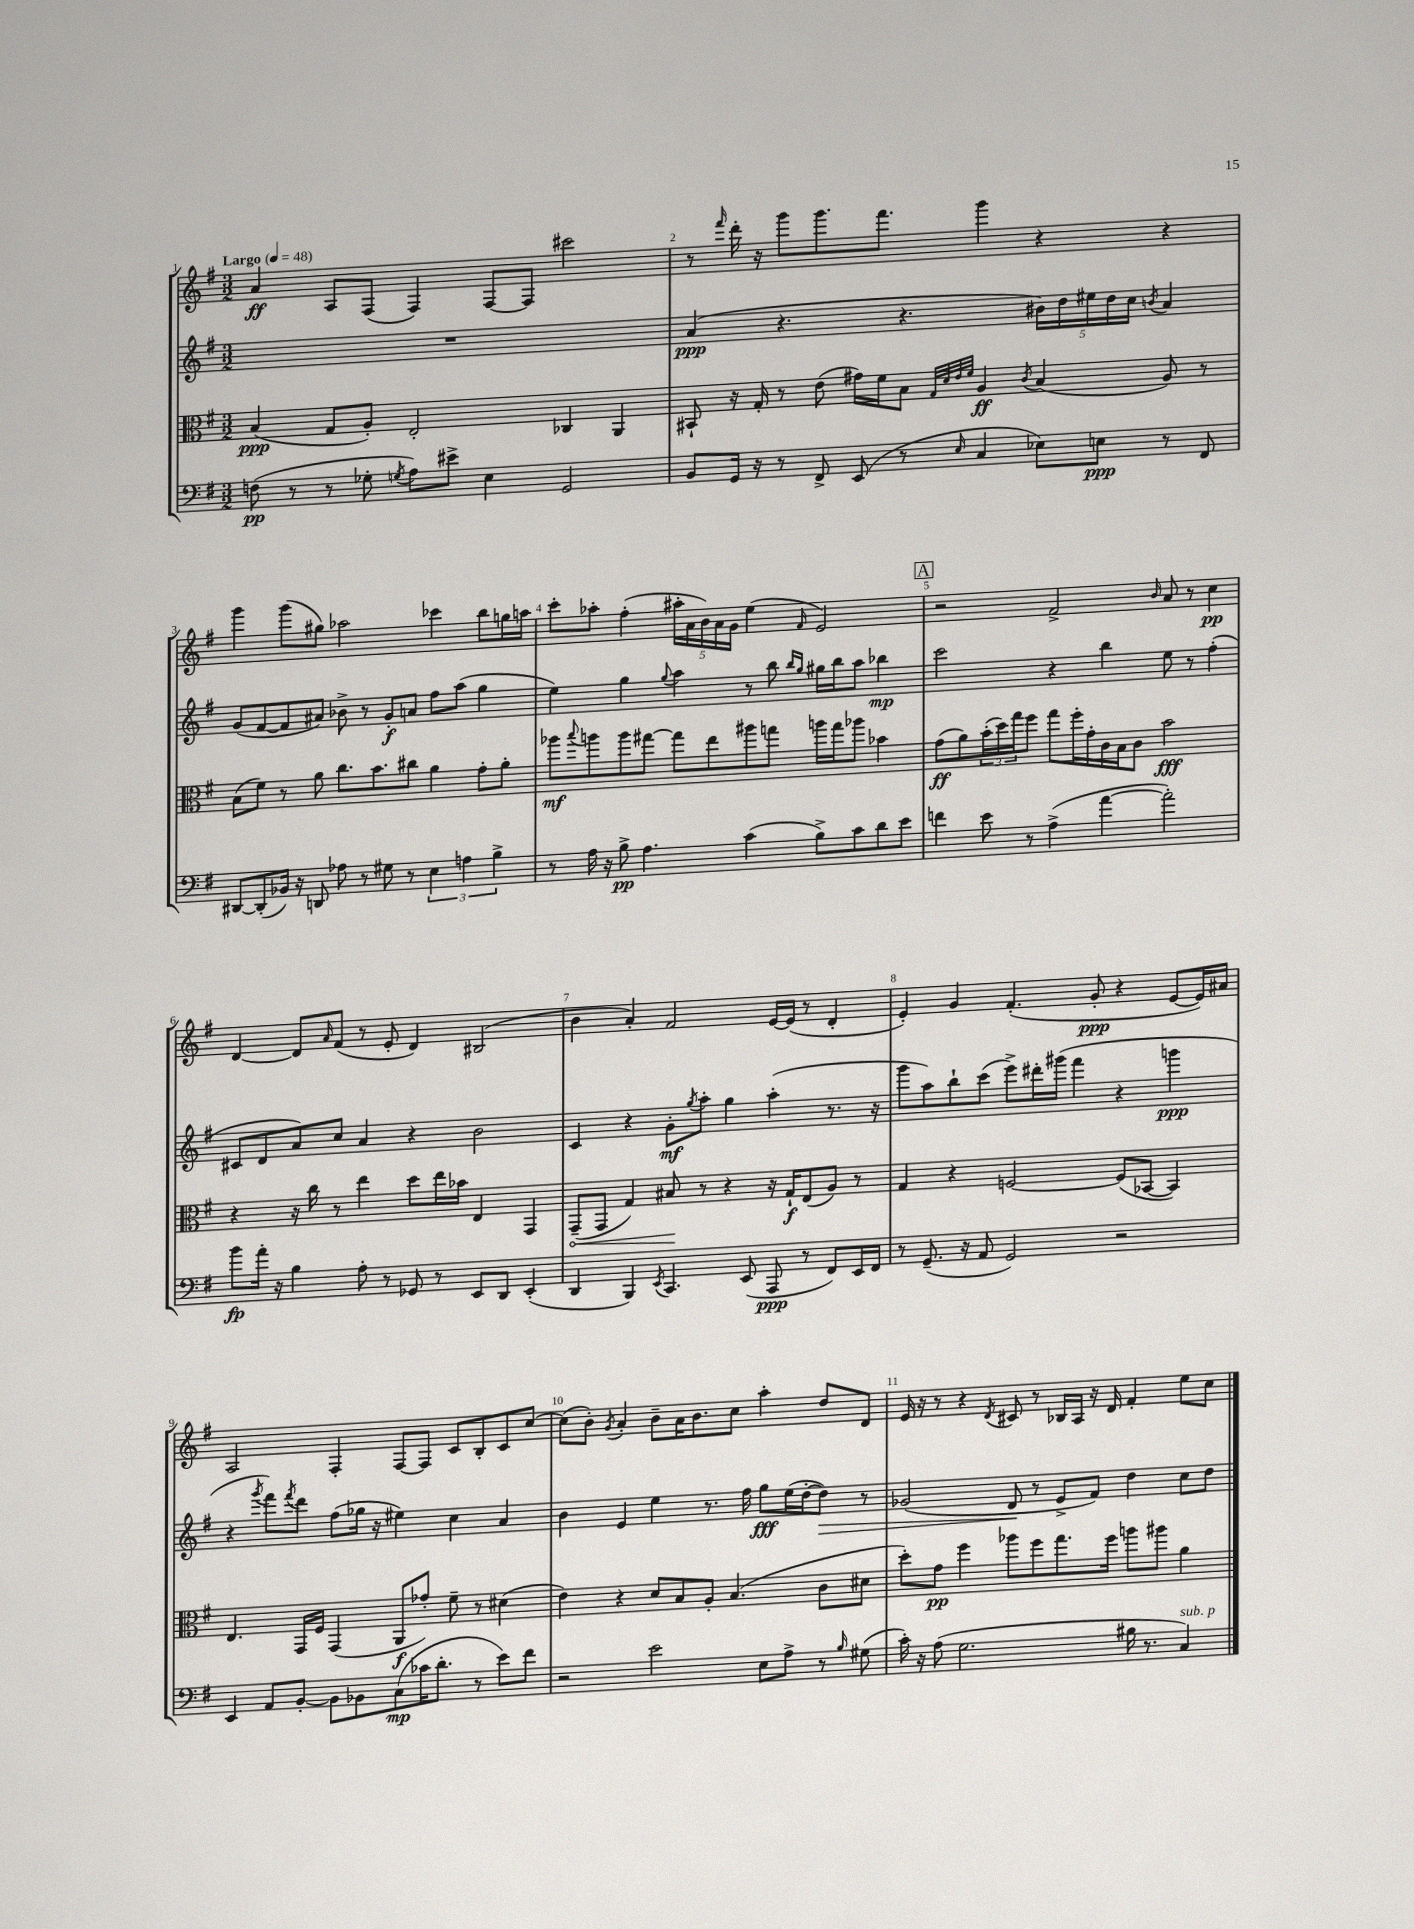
<<
\new StaffGroup <<
\new Staff = "s0" {
    \clef treble \key g \major \numericTimeSignature \time 3/2 \tempo "Largo" 4 = 48
    a'4\ff a8 fis8( fis4) fis8~ fis8 cis'''2 |
    r8 \grace { fis'''16 } d'''16-. r16 g'''8 g'''8. fis'''8. g'''4 r4 r4 |
    g'''4 g'''8( gis''8) aes''2 ces'''4 b''8 g''16 a''16 |
    c'''8-. aes''8-. fis''4-.( \tuplet 5/4 { ais''16-. a'16 b'16) a'16 g'16 } e''4( \grace { fis'16 } e'2) |
    \mark \markup { \box "A" } r2 fis'2-> \grace { b'16 } a'8 r8 c''4\pp |
    d'4~ d'8 \grace { a'16 } fis'8( r8 e'8-. d'4) bis2( |
    b'4 a'4-.) fis'2 e'16~ e'16( r8 d'4-. |
    e'4-.) g'4 fis'4.-.( g'8-.\ppp r4 e'8~ e'16) ais'16 |
    a2 fis4-. fis8~ fis8 c'8 b8-. c'8 c''8~ |
    c''8( b'8-.) \acciaccatura { g'8 } a'4-. b'8-- a'16 b'8. c''8 a''4-. d''8 d'8 |
    e'16 r16 r8 r4 \acciaccatura { d'8 } cis'8 r8 bes16 a16 r16 d'16 fis'4-. e''8 c''8 \bar "|." |
}
\new Staff = "s1" {
    \clef treble \key g \major \numericTimeSignature \time 3/2
    R1. |
    a'4\ppp( r4. r4. \tuplet 5/4 { bis'16) d''16 eis''16 d''16 c''16 } \acciaccatura { b'8 } a'4 |
    g'8( fis'8~ fis'8 ais'8) bes'8-> r8 g'8-.\f a'8 fis''8 a''8( g''4 |
    e''4) g''4 \appoggiatura { g''8 } a''4 r8 b''8 \grace { b''16 g''16 } gis''16 b''16 a''8 bes''4\mp |
    \mark \markup { \box "A" } c'''2 r4 b''4 e''8 r8 fis''4-.( |
    cis'8 d'8 a'8) c''8 a'4 r4 b'2 |
    c'4 r4 g'8-.\mf \acciaccatura { g''8 } a''8-. g''4 a''4-.( r8. r16 |
    g'''8 a''8) b''8-! c'''8( e'''8->) dis'''16-. gis'''16( fis'''4 r4 g'''4\ppp |
    r4 \acciaccatura { g'''8 } fis'''8) \acciaccatura { fis'''8 } d'''8 fis''8( ges''16 r16 eis''4) c''4 a'4 |
    b'4 e'4 e''4 r8. fis''16 g''8\fff e''16( d''16~-. d''8\>) r8 |
    ges'2( d'8\! r8 e'8-> fis'8) d''4 c''8 d''8 \bar "|." |
}
\new Staff = "s2" {
    \clef alto \key g \major \numericTimeSignature \time 3/2
    b4\ppp( g8 a8-.) e2-. ces4 a,4 |
    bis,8-! r16 g16-. r8 e'8( gis'16) fis'16 b8 \grace { g32 d'32 e'32 fis'32 } a4\ff \acciaccatura { c'8 } b4( a8) r8 |
    b8( fis'8) r8 a'8 c''8. b'8. cis''8 a'4 g'8-. a'8-. |
    aes''8\mf \appoggiatura { b''8 } a''8 a''8 gis''8~ gis''8 e''8 ais''8 g''8 a''16 g''16 aes''8 bes'4 |
    \mark \markup { \box "A" } g'8\ff( a'8) \tuplet 3/2 { b'16-.( d''16) g''16 } fis''8 g''8 fis''16-. g'16-. c'16 b16 c'8 b'2\fff |
    r4 r16 c''16 r8 e''4 d''8 e''16 bes'16 e4 g,4 |
    \once \override Hairpin.circled-tip = ##t g,8--\<( g,8 g4) bis8\! r8 r4 r16 g16-!\f e8( a8) r8 |
    g4 r4 f2~ f8( bes,8~ bes,4) |
    e4. g,16 fis16 g,4( a,8\f ges'8-.) fis'8-- r8 dis'4( |
    e'4) r4 d'8 b8 a8-. b4.( c'8 dis'8 |
    d''8-.) g'8\pp fis''4 aes''8 fis''8 g''8. fis''16 a''8 ais''8 a'4 \bar "|." |
}
\new Staff = "s3" {
    \clef bass \key g \major \numericTimeSignature \time 3/2
    f8\pp( r8 r8 ges8-. \acciaccatura { g8 } a8) eis'8-> e4 g,2 |
    b,8 g,16 r16 r8 fis,8-> e,8( r8 \grace { e16 } c4 ees8) e8\ppp r8 fis,8 |
    dis,8~ dis,8-.( bes,16) r16 d,8 aes8 r8 gis8 r8 \tuplet 3/2 { e4 a4 b4-> } |
    r8 a16 r16 b8->\pp a4. c'4( b8->) c'8 d'8 e'8 |
    \mark \markup { \box "A" } f'4 e'8 r8 a4->( a'4~ a'2-.) |
    b'8\fp a'16-. r16 b4 a8-. r8 ges,8 r8 e,8 d,8 e,4-.( |
    d,4 b,,4) \acciaccatura { e,8 } c,4. e,8( a,,8\ppp r8 fis,8) e,16 fis,16 |
    r8 g,8.--( r16 a,8 g,2) r2 |
    e,4 a,8 b,8~-. b,8 bes,8 c8\mp( ces'16 d'8.-. r8 e'8) fis'8 |
    r2 e'2 e8 a8-> r8 \grace { b16 } gis8( |
    c'16-.) r16 a8( g2. bis16 r8. c4^\markup { \italic "sub. p" }) \bar "|." |
}
>>
>>
\layout { \context { \Score \override BarNumber.break-visibility = ##(#f #t #t) barNumberVisibility = #all-bar-numbers-visible } }
